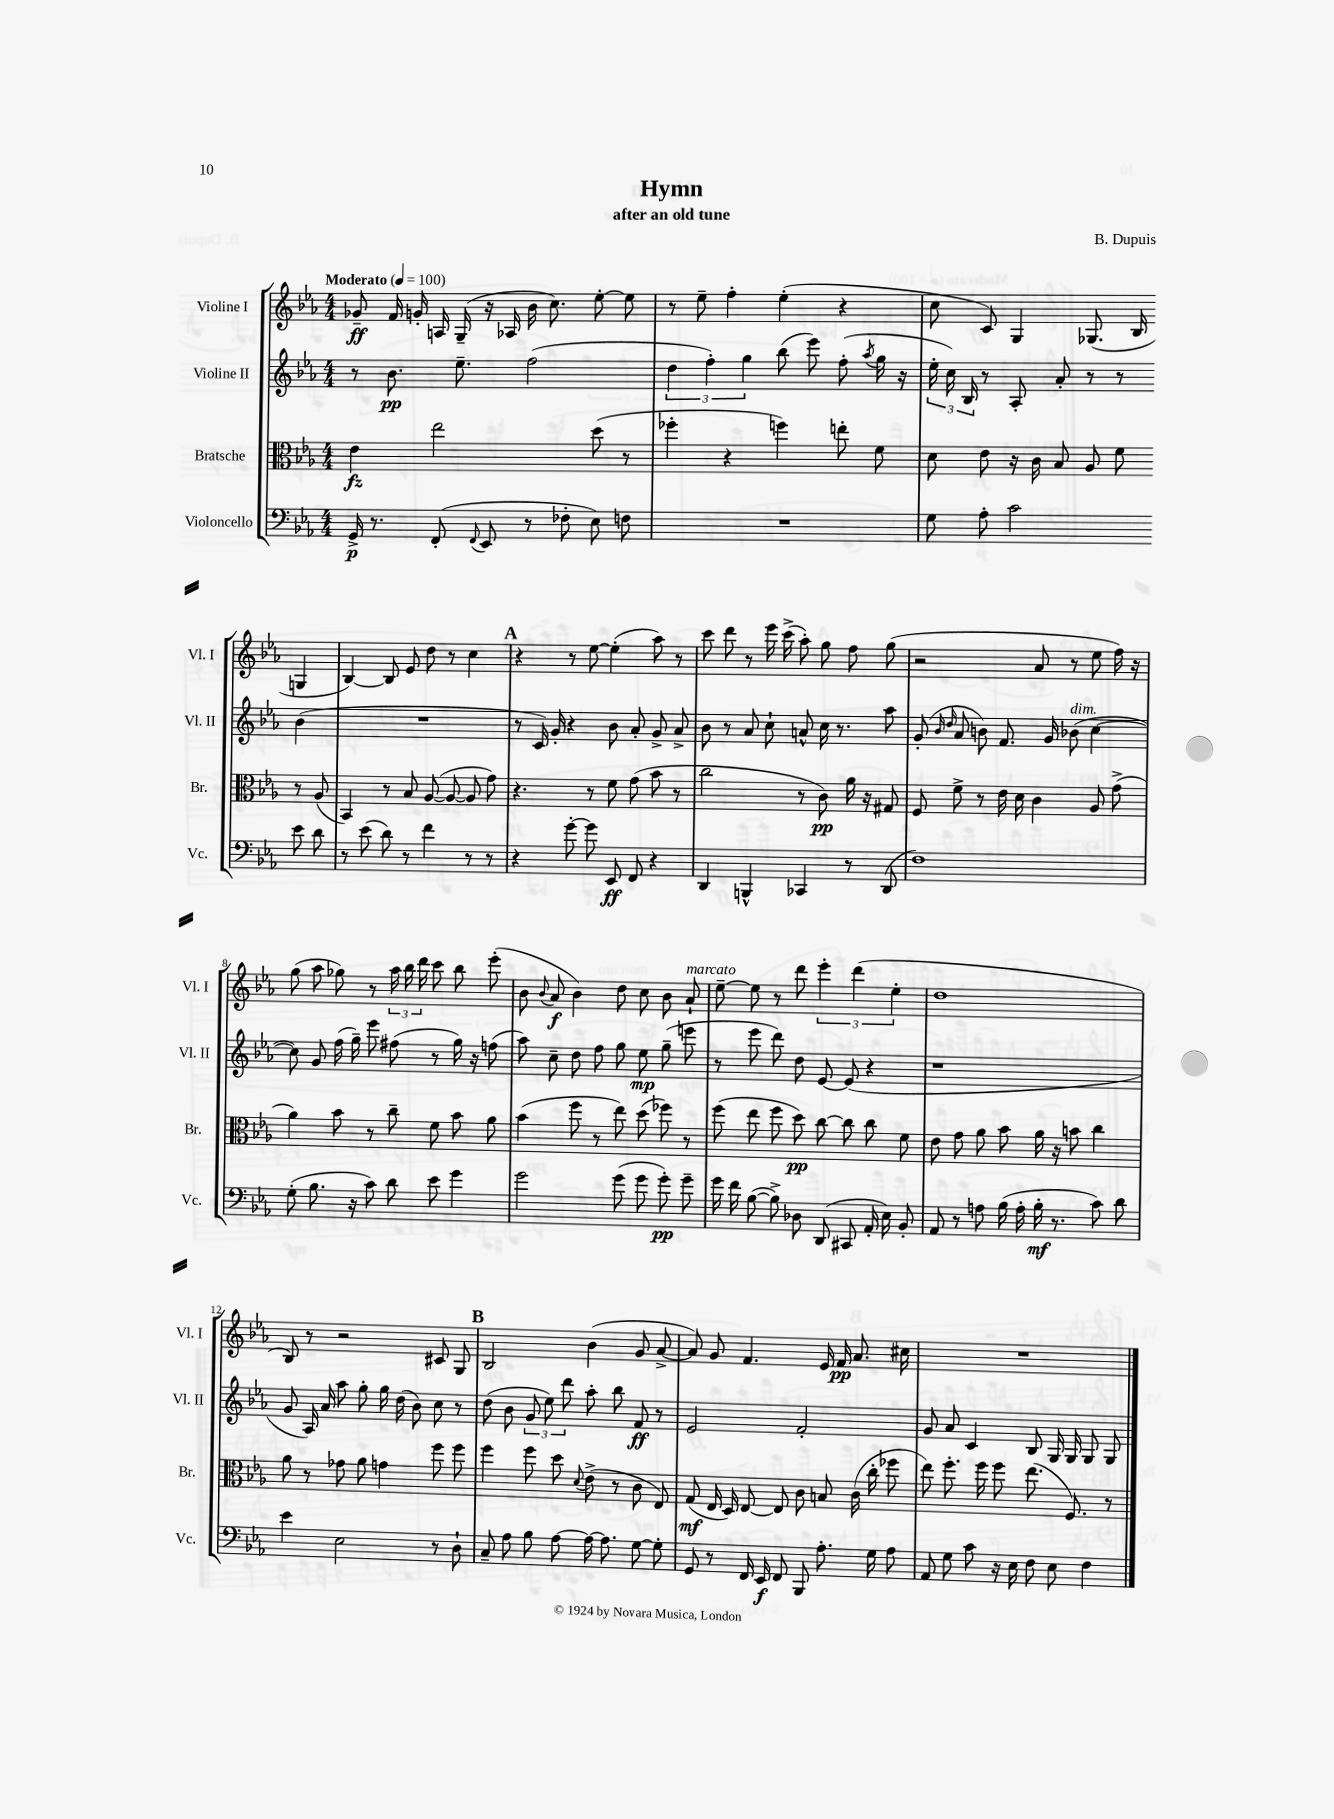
\header { title = "Hymn" composer = "B. Dupuis" subtitle = "after an old tune" }
<<
\new StaffGroup <<
\new Staff = "s0" \with { instrumentName = "Violine I" shortInstrumentName = "Vl. I" } {
    \clef treble \key ees \major \numericTimeSignature \time 4/4 \tempo "Moderato" 4 = 100
    \autoBeamOff ges'8--\ff f'16 g'16-. a16 g16--( r16 aes16 bes'16 c''8.) ees''8~-. ees''8 |
    r8 ees''8-- f''4-. ees''4-.( r4 |
    c''8 c'8) g4 ges8.( bes16 g4 |
    bes4~) bes8 ees'8 d''8 r8 c''4 |
    \mark \markup { \bold "A" } r4 r8 ees''8~ ees''4-.( aes''8) r8 |
    c'''8 d'''8 r8 ees'''16 c'''16->( aes''8-.) g''8 f''8 g''8( |
    r2 aes'8 r8 ees''8 f''16) r16 |
    g''8( aes''8 ges''8) r8 \tuplet 3/2 { aes''16 bes''16 d'''16 } c'''8 bes''8 ees'''8-.( |
    bes'8 \appoggiatura { bes'8 } aes'8\f bes'4) d''8 c''8 bes'8 aes'8-!^\markup { \italic "marcato" } |
    ees''8~-- ees''8 r8 d'''8 \tuplet 3/2 { ees'''4-. d'''4( ees''4-. } |
    d''1 |
    bes8) r8 r2 cis'8 g8 |
    \mark \markup { \bold "B" } bes2 bes'4( g'8 aes'8~-> |
    aes'8) g'8 f'4. ees'16 f'16\pp aes'8. cis''16 |
    R1 \bar "|." |
}
\new Staff = "s1" \with { instrumentName = "Violine II" shortInstrumentName = "Vl. II" } {
    \clef treble \key ees \major \numericTimeSignature \time 4/4
    \autoBeamOff r8 bes'8.\pp ees''8.-- f''2( |
    \tuplet 3/2 { d''4 f''4-.) g''4 } bes''8( ees'''8) f''8-.( \acciaccatura { aes''8 } g''16 r16 |
    \tuplet 3/2 { ees''16-. c''16) bes16 } r8 aes8-. aes'8-. r8 r8 bes'4( |
    R1 |
    \mark \markup { \bold "A" } r8 c'16) g'16-. r4 bes'8 aes'8-. g'8-> aes'8-> |
    bes'8 r8 aes'8 c''8-! a'8-^ c''16 r8. aes''8 |
    g'8-.( \grace { bes'16 d''16 } aes'8 b'8) f'8. g'16 bes'8^\markup { \italic "dim." }( c''4~ |
    c''8) g'8 f''16( g''16--) ees'''8 fis''8( r8 g''16) r16 f''8( |
    aes''8) c''8-- d''8 f''8 g''8 ees''8\mp g''8--( e'''8 |
    r8 ees'''8 d'''8) d''8 ees'8~ ees'8( r4 |
    r1 |
    g'8 aes16) aes'16 aes''8 g''8-. g''16 d''16( bes'8) c''8 r8 |
    \mark \markup { \bold "B" } d''8( bes'8 \tuplet 3/2 { g'8 ees''8) d'''8 } aes''8-. bes''8 f'8\ff r8 |
    ees'2 f'2-. |
    g'8 aes'8 c'4 bes8 g16 g16 g8 g8 \bar "|." |
}
\new Staff = "s2" \with { instrumentName = "Bratsche" shortInstrumentName = "Br." } {
    \clef alto \key ees \major \numericTimeSignature \time 4/4
    \autoBeamOff ees'4\fz ees''2 d''8( r8 |
    fes''4-. r4 f''4) e''8-. f'8 |
    d'8 ees'8 r16 c'16 bes8 aes8 f'8 r8 aes8( |
    bes,4) r8 bes8 aes8~( aes8~ aes8 g'8) |
    \mark \markup { \bold "A" } r4. r8 f'8 g'8( bes'8 r8 |
    c''2 r8 c'8\pp) aes'16 r16 gis8 |
    f8 f'8-> r8 ees'16 d'16 c'4 aes8 g'8->( |
    aes'4) bes'8 r8 c''8-- f'8 bes'8 aes'8 |
    bes'4( f''8 r8 ees''8) d''8( fes''8) r8 |
    f''8( ees''8 f''8 d''8\pp) c''8~ c''8 c''8 f'8 |
    ees'8 g'8 aes'8 bes'8 aes'16 r16 b'8 c''4 |
    aes'8 r8 ges'8 aes'8 g'4 f''8 f''8 |
    \mark \markup { \bold "B" } f''4 f''8 d''8 \appoggiatura { d'8 } ees'8->( r8 c'8 ees8) |
    g8\mf( ees16 d16) ees8~ ees8 c'8 b8 c'16( c''16-. fes''8 |
    ees''8) f''8.-. f''16 f''8 ees''8.( f8.) r8 \bar "|." |
}
\new Staff = "s3" \with { instrumentName = "Violoncello" shortInstrumentName = "Vc." } {
    \clef bass \key ees \major \numericTimeSignature \time 4/4
    \autoBeamOff g,16->\p r8. f,8-.( \appoggiatura { f,8 } ees,8 r8 fes8-. ees8) f8 |
    R1 |
    g8 aes8-. c'2 ees'8 d'8 |
    r8 ees'8( d'8) r8 f'4 r8 r8 |
    \mark \markup { \bold "A" } r4 g'8~-. g'8 ees,8\ff f,8 r4 |
    d,4 b,,4-^ ces,4 r8 d,8( |
    f1) |
    g8-.( bes8. r16 c'8) d'8 ees'8 g'4 |
    g'2 g'8( g'8 g'8-.\pp) g'8-- |
    g'16 f'16 bes8~( bes8->) des8 d,8( cis,8 aes,16-. ees16) bes,8-. |
    aes,8 r8 a8 bes16( a16-. bes16-.\mf r8. c'8) d'8 |
    ees'4 ees2 r8 d8-! |
    \mark \markup { \bold "B" } c8-- aes8 bes8 aes8~ aes16~ aes8. g8~ g8-. |
    g,8 r8 f,16 ees,16\f f,8 bes,,8 aes8.-. g16 aes8 |
    aes,8 g8 c'8 r16 ees16 f8 ees8 f4 \bar "|." |
}
>>
>>
